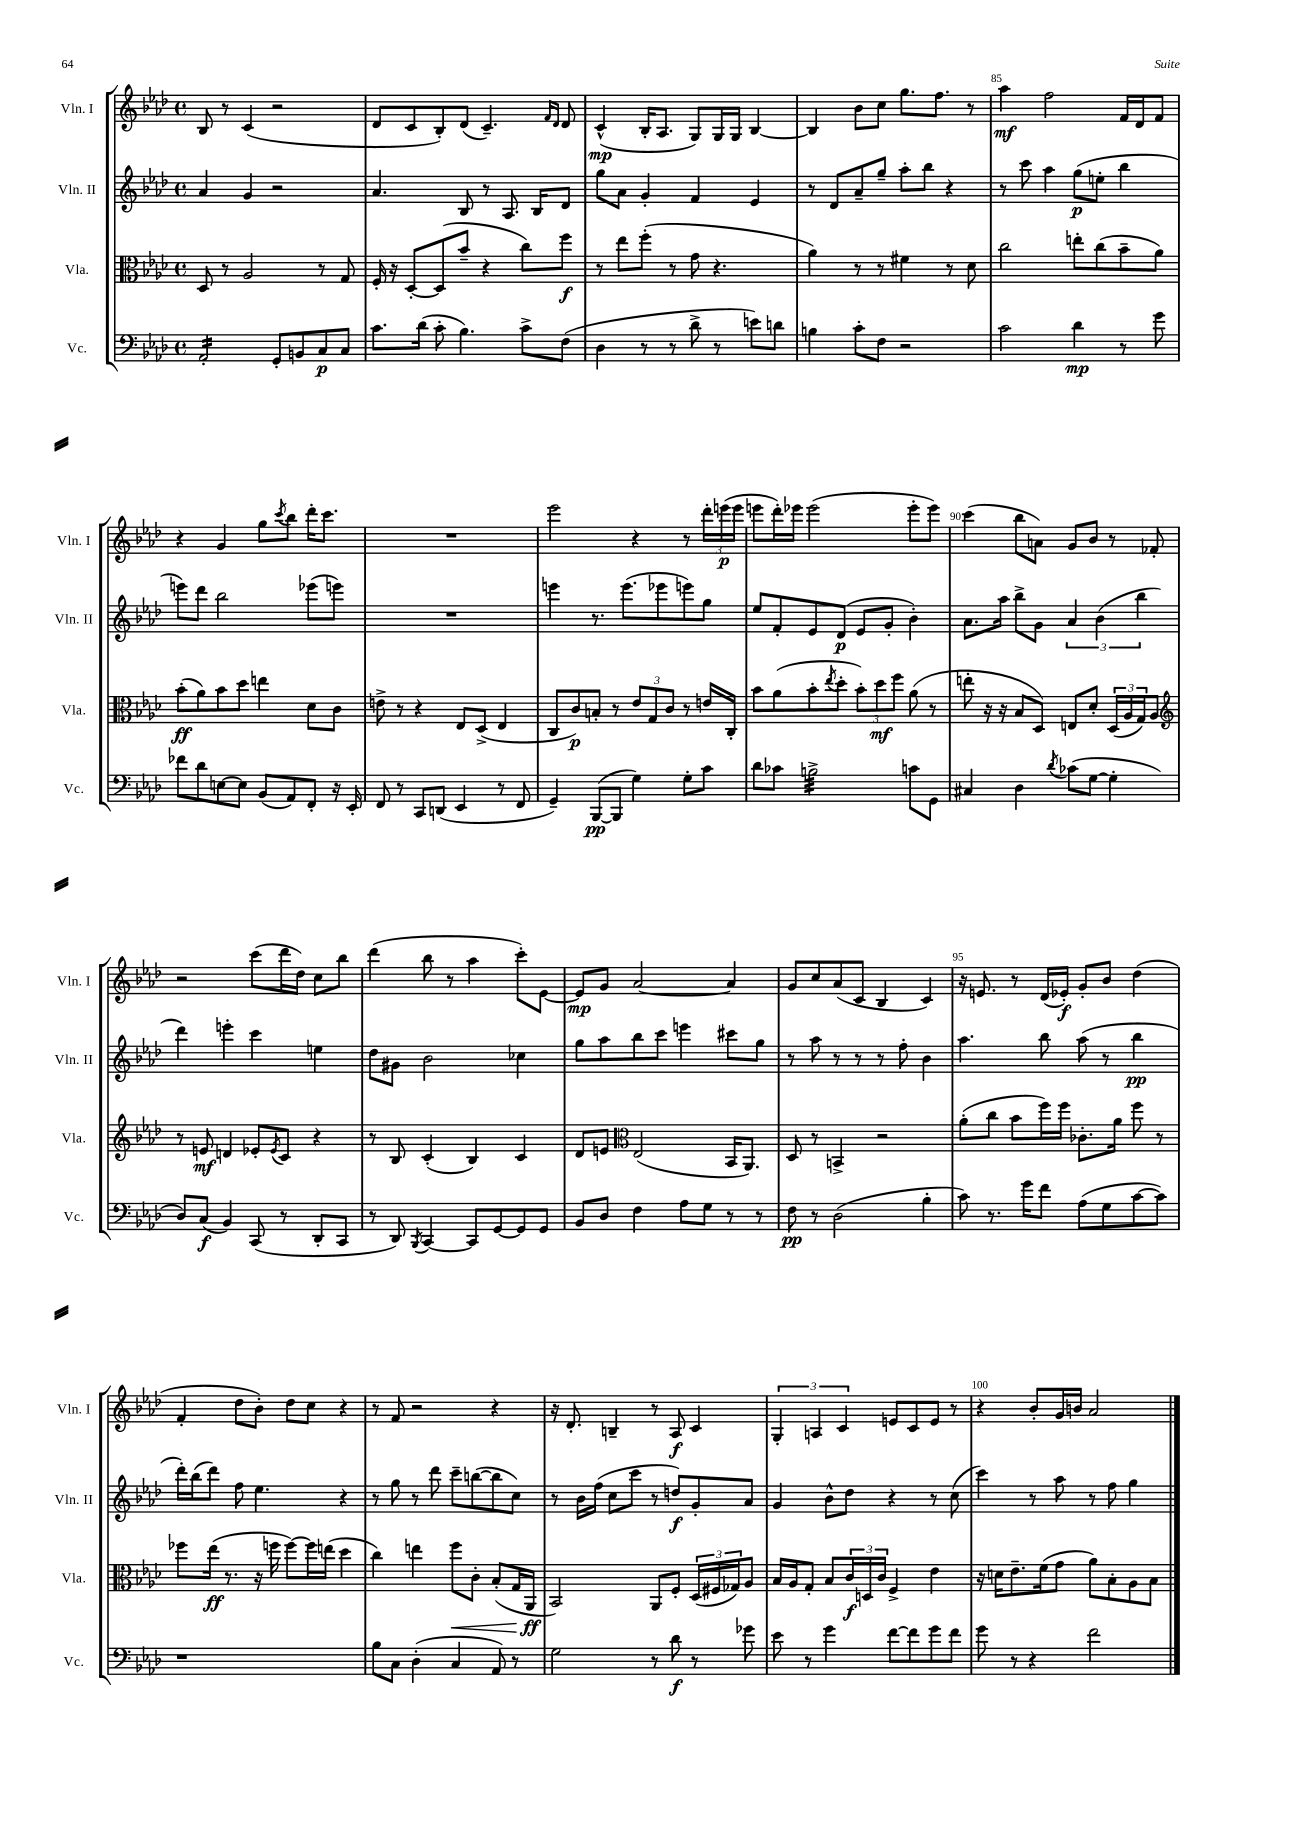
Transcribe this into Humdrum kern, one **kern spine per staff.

**kern	**kern	**kern	**kern
*staff4	*staff3	*staff2	*staff1
*clefF4	*clefC3	*clefG2	*clefG2
*k[b-e-a-d-]	*k[b-e-a-d-]	*k[b-e-a-d-]	*k[b-e-a-d-]
*M4/4	*M4/4	*M4/4	*M4/4
*met(c)	*met(c)	*met(c)	*met(c)
2AA-'	8D-	4a-	8B-
.	8r	.	8r
.	2A-	4g	(4c
8GG'	.	2r	2r
8BB	.	.	.
8C	8r	.	.
8C	8G	.	.
=	=	=	=
8.c	16F'	4.a-	8d-
.	16r	.	.
.	[8D-'	.	8c
(16d-	.	.	.
8c'	(8D-]	.	8B-')
4.B-)	8b-~	8B-	(8d-
.	4r	8r	4.c~)
.	.	8.A-	.
8c^	8cc)	.	.
.	.	16B-	.
.	.	.	16qqf
.	.	.	16qqd-
(8F	8ff	8d-	8d-
=	=	=	=
4D-	8r	8gg	(4c^^
.	8ee-	8a-	.
8r	(8ff'	4g'	16B-'
.	.	.	8.A-
8r	8r	.	.
8d-^	8g	4f	8G)
8r	4.r	.	16G
.	.	.	16G
8e)	.	4e-	[4B-
8d	.	.	.
=	=	=	=
4B	4a-)	8r	4B-]
.	.	8d-	.
8c'	8r	8a-~	8b-
8F	8r	8gg~	8cc
2r	4f#	8aa-'	8.gg
.	.	8bb-	.
.	.	.	8.ff
.	8r	4r	.
.	8d-	.	8r
=	=	=	=
2c	2cc	8r	4aa-
.	.	8ccc	.
.	.	4aa-	2ff
4d-	8ee'	(8gg	.
.	(8cc	8ee'	.
8r	8b-~	4bb-	16f
.	.	.	16d-
8g	8a-)	.	8f
=	=	=	=
8f-	(8b-'	8eee)	4r
8d-	8a-)	8ddd-	.
[8E	8b-	2bb-	4g
8E]	8dd-	.	.
(8BB-	4ee	.	8gg
.	.	.	8qccc
8AA-)	.	.	8bb-
8FF'	8d-	(8eee-	16ddd-'
.	.	.	8.ccc
16r	8c	8eee)	.
16EE-'	.	.	.
=	=	=	=
8FF	8e^	1r	1r
8r	8r	.	.
8CC	4r	.	.
(8DD	.	.	.
4EE-	8E-	.	.
.	(8D-^	.	.
8r	4E-	.	.
8FF	.	.	.
=	=	=	=
4GG~)	8C	4eee	2eee-
.	8c)	.	.
([8BBB-	8B'	8.r	.
8BBB-]	8r	.	.
.	.	(8.eee	.
4G)	12e-	.	4r
.	12G	.	.
.	.	8eee-	.
.	12c	.	.
8G'	8r	8eee)	8r
8c	16e	8gg	24ddd-'
.	.	.	(24eee
.	16C'	.	.
.	.	.	24eee
=	=	=	=
8d-	8b-	8ee-	8eee
8c-	(8a-	8f'	16ddd-')
.	.	.	16eee-
2B^	8b-'	8e-	(2eee-
.	8qee-	.	.
.	8dd-'	(8d-	.
.	12b-')	8e-	.
.	12dd-	.	.
.	.	8g'	.
.	12ff	.	.
8c	(8a-	4b-')	8eee-'
8GG	8r	.	8eee-)
=	=	=	=
4C#	8ee'	8.a-	(4ccc
.	16r	.	.
.	16r	16aa-	.
4D-	8B-	8bb-^	8bb-
.	8D-)	8g	8a)
8qd-	.	.	.
(8c-	8E	6a-	8g
[8G	8d-'	.	8b-
.	.	(6b-	.
4G']	(24D-	.	8r
.	24A-	.	.
.	24G)	6bb-	.
.	8A-	.	8f-'
=	=	=	=
*	*clefG2	*	*
8D-)	8r	4ddd-)	2r
(8C	8e	.	.
4BB-)	4d	4eee'	.
(8CC	8e-'	4ccc	(8ccc
.	8qe-	.	.
8r	8c	.	16ddd-
.	.	.	16dd-)
8DD-'	4r	4ee	8cc
8CC	.	.	8bb-
=	=	=	=
8r	8r	8dd-	(4ddd-
8DD-)	8B-	8g#	.
8qBBB-	.	.	.
[4CC	(4c'	2b-	8bb-
.	.	.	8r
8CC]	4B-)	.	4aa-
[8GG	.	.	.
8GG]	4c	4cc-	8ccc')
8GG	.	.	[8e-
=	=	=	=
8BB-	8d-	8gg	8e-]
8D-	8e	8aa-	8g
*	*clefC3	*	*
4F	(2E-	8bb-	[2a-
.	.	8ccc	.
8A-	.	4eee	.
8G	.	.	.
8r	16BB-	8ccc#	4a-]
.	8.AA-)	.	.
8r	.	8gg	.
=	=	=	=
8F	8D-	8r	8g
8r	8r	8aa-	8cc
(2D-	4BB^	8r	(8a-
.	.	8r	8c
.	2r	8r	4B-
.	.	8ff'	.
4B-'	.	4b-	4c)
=	=	=	=
8c)	(8a-'	4.aa-	16r
.	.	.	8.e
8.r	8cc	.	.
.	8b-	.	8r
16g	.	.	.
8f	16ff)	8bb-	(16d-
.	16ff	.	16e-')
(8A-	8.c-'	(8aa-	8g'
8G	.	8r	8b-
.	16a-	.	.
[8c	8ff	4bb-	(4dd-
8c])	8r	.	.
=	=	=	=
1r	8ff-	16ddd-')	4f'
.	.	(16bb-	.
.	(16ee-	8ddd-)	.
.	8.r	.	.
.	.	8ff	8dd-
.	16r	4.ee-	8b-')
.	16ff	.	.
.	[8ff)	.	8dd-
.	16ff]	.	8cc
.	(16ee	.	.
.	4dd-	4r	4r
=	=	=	=
8B-	4cc)	8r	8r
8C	.	8gg	8f
(4D-'	4ee	8r	2r
.	.	8ddd-	.
4C	8ff	8ccc~	.
.	8c'	([8bb	.
8AA-)	(8B-'	8bb]	4r
8r	16G	8cc)	.
.	16AA-	.	.
=	=	=	=
2G	2BB-)	8r	16r
.	.	.	8.d-'
.	.	16b-	.
.	.	(16ff	.
.	.	8cc	4B~
.	.	8ccc	.
8r	8AA-	8r	8r
8d-	8F'	8dd)	8A-
8r	(24D-	8g'	4c
.	24F#	.	.
.	24G-)	.	.
8g-	8A-	8a-	.
=	=	=	=
8e-	16B-	4g	6G'
.	16A-	.	.
8r	8G'	.	.
.	.	.	6A
4g	8B-	8b-^^	.
.	.	.	6c
.	24c	8dd-	.
.	24D	.	.
.	24c	.	.
[8f	4F^	4r	8e
8f]	.	.	8c
8g	4e-	8r	8e
8f	.	(8cc	8r
=	=	=	=
8g	16r	4ccc)	4r
.	16d	.	.
8r	8.e-~	.	.
4r	.	8r	8b-'
.	(16f	.	.
.	8g	8aa-	16g
.	.	.	16b
2f	8a-)	8r	2a-
.	8B-'	8ff	.
.	8A-	4gg	.
.	8B-	.	.
==	==	==	==
*-	*-	*-	*-
